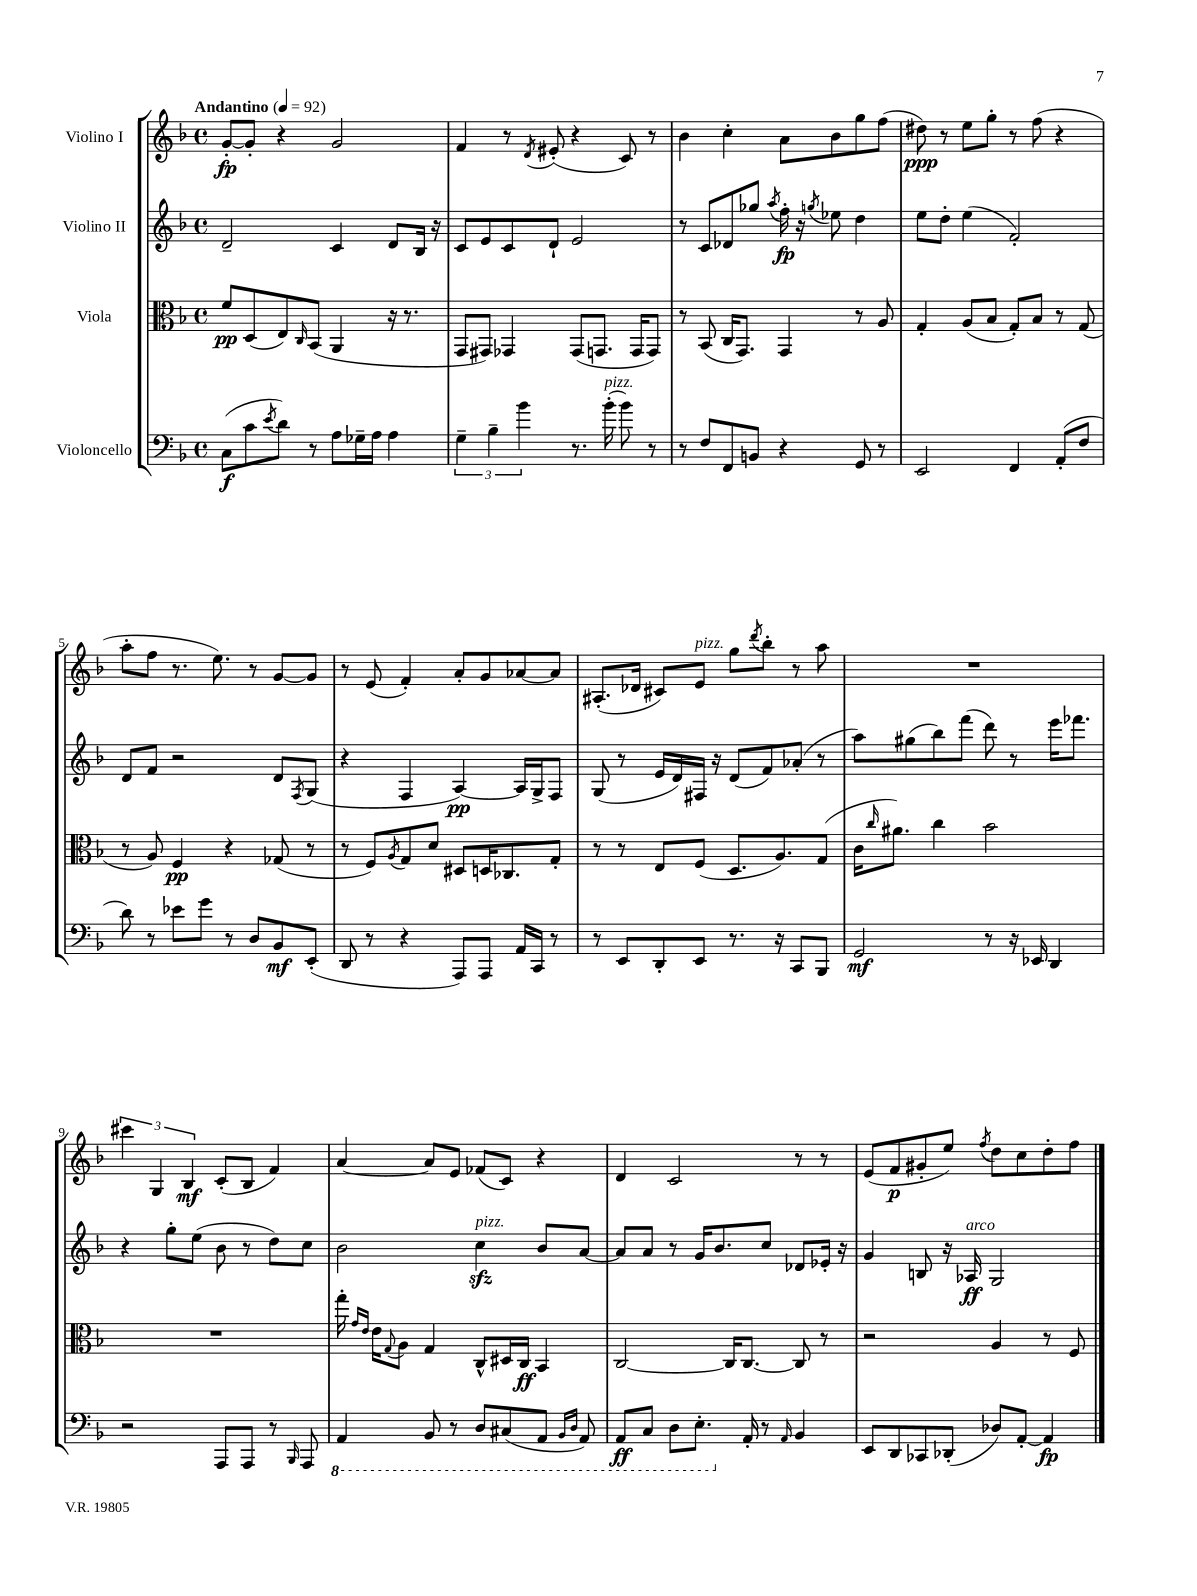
<<
\new StaffGroup <<
\new Staff = "s0" \with { instrumentName = "Violino I" } {
    \clef treble \key f \major \defaultTimeSignature \time 4/4 \tempo "Andantino" 4 = 92
    g'8~-.\fp g'8-. r4 g'2 |
    f'4 r8 \acciaccatura { d'8 } eis'8-.( r4 c'8) r8 |
    bes'4 c''4-. a'8 bes'8 g''8 f''8( |
    dis''8\ppp) r8 e''8 g''8-. r8 f''8( r4 |
    a''8-. f''8 r8. e''8.) r8 g'8~ g'8 |
    r8 e'8( f'4-.) a'8-. g'8 aes'8~ aes'8 |
    ais8.-.( des'16 cis'8) e'8^\markup { \italic "pizz." } g''8 \acciaccatura { d'''8 } bes''8-. r8 a''8 |
    R1 |
    \tuplet 3/2 { cis'''4 g4 bes4\mf } c'8-.( bes8 f'4) |
    a'4~ a'8 e'8 fes'8( c'8) r4 |
    d'4 c'2 r8 r8 |
    e'8( f'8\p gis'8-. e''8) \acciaccatura { f''8 } d''8 c''8 d''8-. f''8 \bar "|." |
}
\new Staff = "s1" \with { instrumentName = "Violino II" } {
    \clef treble \key f \major \defaultTimeSignature \time 4/4
    d'2-- c'4 d'8 bes16 r16 |
    c'8 e'8 c'8 d'8-! e'2 |
    r8 c'8 des'8 ges''8 \acciaccatura { a''8 } f''16-.\fp r16 \acciaccatura { g''8 } ees''8 d''4 |
    e''8 d''8-. e''4( f'2-.) |
    d'8 f'8 r2 d'8 \acciaccatura { f8 } g8( |
    r4 f4 a4~\pp) a16 g16-> f8 |
    g8( r8 e'16 d'16) fis16 r16 d'8( f'8) aes'8-.( r8 |
    a''8) gis''8( bes''8) f'''8( d'''8) r8 e'''16 fes'''8. |
    r4 g''8-. e''8( bes'8 r8 d''8) c''8 |
    bes'2 c''4\sfz^\markup { \italic "pizz." } bes'8 a'8~ |
    a'8 a'8 r8 g'16 bes'8. c''8 des'8 ees'16-. r16 |
    g'4 b8 r16 aes16\ff^\markup { \italic "arco" } g2 \bar "|." |
}
\new Staff = "s2" \with { instrumentName = "Viola" } {
    \clef alto \key f \major \defaultTimeSignature \time 4/4
    f'8\pp d8( e8) \grace { c16 } bes,8( a,4 r16 r8. |
    g,8 gis,8) ges,4 ges,8( g,8. g,16 g,8) |
    r8 bes,8( c16 g,8.) g,4 r8 a8 |
    g4-. a8( bes8 g8-.) bes8 r8 g8( |
    r8 a8) f4\pp r4 ges8( r8 |
    r8 f8) \acciaccatura { a8 } g8 d'8 dis8 d16 ces8. g8-. |
    r8 r8 e8 f8( d8. a8.) g8( |
    c'16 \grace { c''16 } ais'8.) c''4 bes'2 |
    R1 |
    g''16-. \grace { g'16 e'16 } e'16 \appoggiatura { g8 } a8 g4 c8-^ dis16 c16\ff bes,4 |
    c2~ c16 c8.~ c8 r8 |
    r2 a4 r8 f8 \bar "|." |
}
\new Staff = "s3" \with { instrumentName = "Violoncello" } {
    \clef bass \key f \major \defaultTimeSignature \time 4/4
    c8\f( c'8 \acciaccatura { e'8 } d'8) r8 a8 ges16-- a16 a4 |
    \tuplet 3/2 { g4-- bes4-- bes'4 } r8. bes'16-.^\markup { \italic "pizz." }( bes'8) r8 |
    r8 f8 f,8 b,8 r4 g,8 r8 |
    e,2 f,4 a,8-.( f8 |
    d'8) r8 ees'8 g'8 r8 d8 bes,8\mf e,8-.( |
    d,8 r8 r4 a,,8) a,,8 a,16 c,16 r8 |
    r8 e,8 d,8-. e,8 r8. r16 c,8 bes,,8 |
    g,2\mf r8 r16 ees,16 d,4 |
    r2 a,,8 a,,8 r8 \grace { bes,,16 } a,,8 |
    \ottava #-1 a,,4 bes,,8 r8 d,8 cis,8( a,,8 \grace { bes,,16 d,16 } a,,8) |
    a,,8\ff c,8 d,8 e,8.-. \ottava #0 a,16-. r8 \grace { a,16 } bes,4 |
    e,8 d,8 ces,8 des,8-.( des8) a,8~-. a,4\fp \bar "|." |
}
>>
>>
